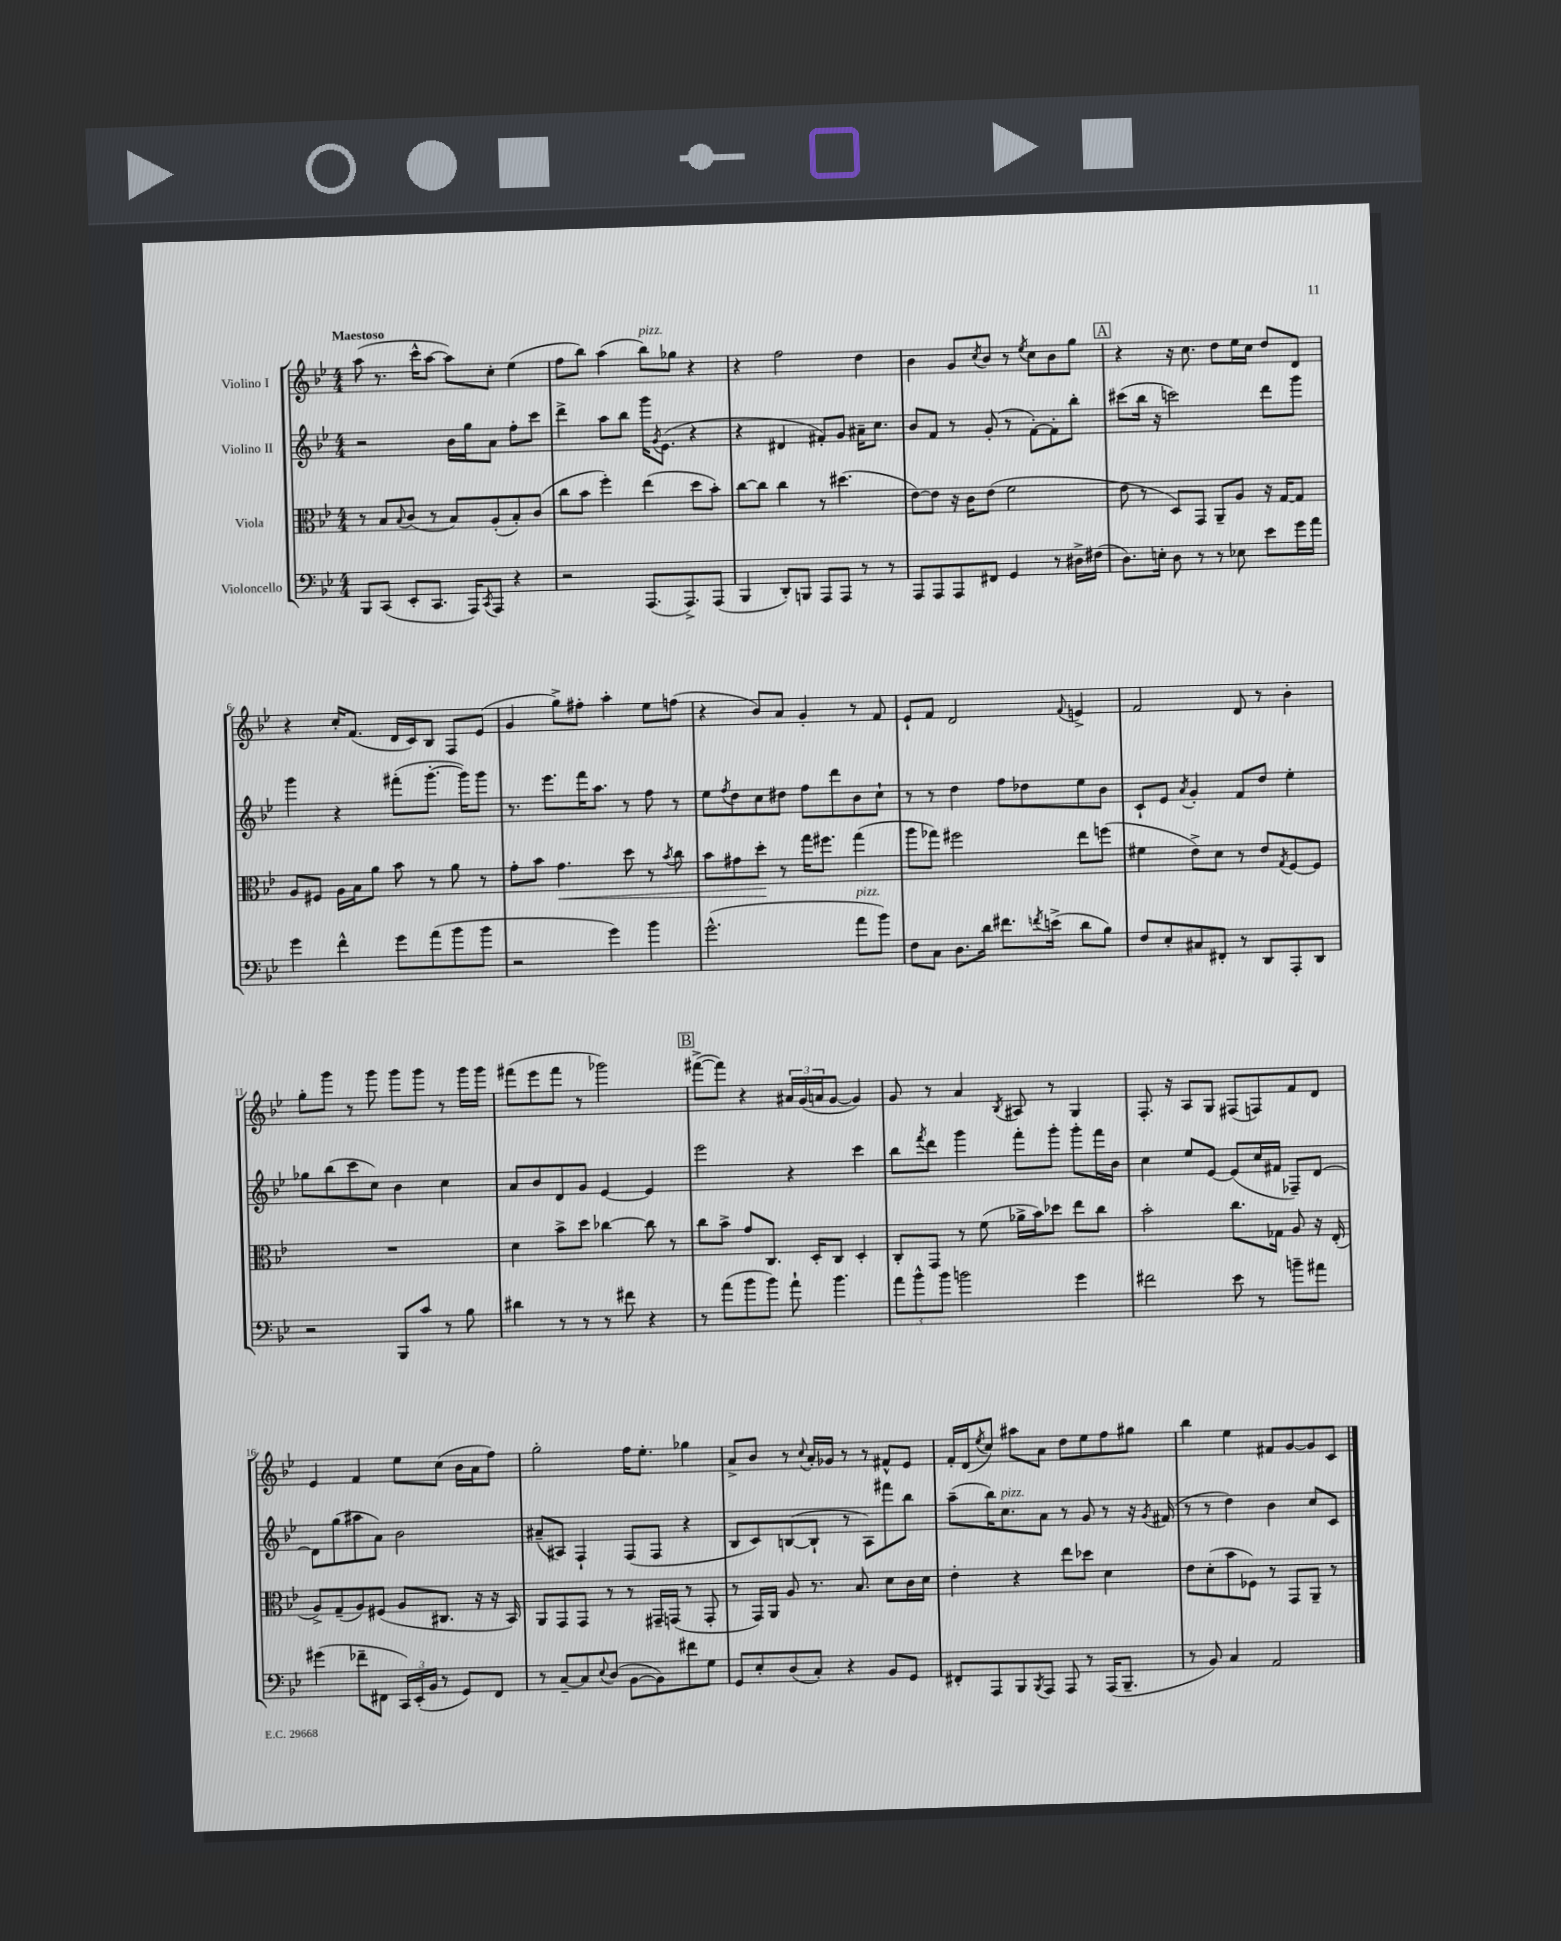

**kern	**kern	**kern	**kern
*staff4	*staff3	*staff2	*staff1
*clefF4	*clefC3	*clefG2	*clefG2
*k[b-e-]	*k[b-e-]	*k[b-e-]	*k[b-e-]
*M4/4	*M4/4	*M4/4	*M4/4
8BBB-	8r	2r	(8aa
(8CC	8B-	.	8.r
.	8qqB-	.	.
8EE-'	(8c	.	.
.	.	.	16ccc^^
8.CC	8r	.	[8aa
.	8B-)	16b-	8aa])
16AAA)	.	16gg	.
8qCC	.	.	.
8AAA	(8A'	8a	8cc'
4r	8B-')	8ff'	(4ee-
.	(8c	8ccc	.
=	=	=	=
2r	8cc	4ddd^	8ff
.	8b-	.	8bb-)
.	4ff')	8aa	(4aa
.	.	8bb-	.
(8.AAA	(4ee-	16ggg	8bb-)
.	.	8qg	.
.	.	(8.e-	.
.	.	.	8gg-
8.AAA^)	.	.	.
.	8dd	4r	4r
(8AAA	8b-')	.	.
=	=	=	=
4BBB-	[8cc	4r	4r
.	8cc]	.	.
8DD')	4cc	4d#	2ff
8BBB	.	.	.
8AAA	8r	8f#')	.
8AAA	(4.dd#	8g	.
8r	.	16a#~	4dd
.	.	8.cc	.
8r	.	.	.
=	=	=	=
8AAA	[8e-)	8b-	4b-
8AAA	8e-]	8f	.
8AAA	16r	8r	8g
.	16c	.	.
.	.	.	8qcc
8FF#	(8e-	(8g'	8b-
4GG	2f	8r	8r
.	.	.	8qee-
.	.	[8f')	8cc
8r	.	8f']	8b-
16D#^	.	8bb-'	8gg
(16F#	.	.	.
=	=	=	=
8.D)	8e-	(8ccc#	4r
.	8r	16bb-	.
16E'	.	16r	.
8D	8D)	2ccc)	16r
.	.	.	8.cc
8r	8GG	.	.
8r	8AA~	.	8dd
8E-	8A	.	16ee-
.	.	.	16cc
8e-	16r	8ddd	8dd
.	[16G	.	.
16g	8G]	8ggg	8d
16a	.	.	.
=	=	=	=
4g	8A	4ggg	4r
.	8F#	.	.
4f^^	16A	4r	16cc'
.	16B-	.	(8.f
.	8a	.	.
8g	8b-	(8fff#'	16d
.	.	.	16c)
(8a	8r	[8.ggg'	8B-
8b-	8a	.	8F
.	.	16ggg])	.
8b-	8r	8ggg	(8e-
=	=	=	=
2r	8g'	8.r	4g
.	8b-	.	.
.	.	8.eee-	.
.	4.g	.	8gg^)
.	.	16fff	8ff#'
.	.	8.aa	.
4g)	.	.	4aa'
.	8dd	8r	.
4b-	8r	8ff	8ee-
.	8qb-	.	.
.	8cc	8r	(8ff
=	=	=	=
(2.g^^	8b-	8ee-	4r
.	.	8qff	.
.	8g#	8dd	.
.	8dd'	8cc	8b-)
.	8r	8dd#	8a
.	16gg	8ff	4g'
.	8.ff#	.	.
.	.	8ddd	.
8a	(4gg	8b-	8r
8b-)	.	8cc`	8f
=	=	=	=
8F	8aa	8r	8e-`
8C	8gg-)	8r	8f
8.D	2ff#	4dd	2d
16d	.	.	.
8.f#	.	8ff	.
.	.	8dd-	.
8qf	.	.	.
(16e^	.	.	.
.	.	.	8qqf
8d	8ee-	8ee-	4e^
8B-)	(8ff	8b-	.
=	=	=	=
8F	4f#	8c`	2f
8E-'	.	8e-	.
.	.	8qa	.
8C#	8e-^)	4g'	.
8FF#'	8d	.	.
8r	8r	8f	8d
8DD	8e-	8dd	8r
.	8qG	.	.
8AAA'	[8F	4ee-'	4b-'
8DD	8F]	.	.
=	=	=	=
2r	1r	8gg-	8gg'
.	.	(8bb-	8ggg
.	.	8ccc	8r
.	.	8cc)	8ggg
8BBB-	.	4b-	8ggg
8c	.	.	8ggg
8r	.	4cc	8r
8B-	.	.	16ggg
.	.	.	16ggg
=	=	=	=
4d#	4d	8a	(8fff#
.	.	8b-	8eee-
8r	8b-^	8d	8fff#
8r	8dd	8g	8r
8r	[4cc-	[4e-	2ggg-)
8f#	.	.	.
4r	8cc-]	4e-]	.
.	8r	.	.
=	=	=	=
8r	8cc	2eee-	([8fff#^
(8a	8b-^	.	8fff#])
8b-	8g	.	4r
8b-)	8.C	.	.
8a`	.	4r	24a#
.	.	.	(24g
.	16D'	.	.
.	.	.	24a
4.b-	8C	.	[8g
.	4D'	4ccc	4g])
=	=	=	=
12a	8C'	8bb-	8g
12b-^^	.	.	.
.	.	8qfff	.
.	8GG	8ddd	8r
12b-	.	.	.
2b	8r	4ggg	4a
.	(8f	.	.
.	.	.	8qB-
.	16a-^	8fff'	8A#
.	16b-)	.	.
.	8dd-	8ggg'	8r
4g	8ee-	8ggg'	4G
.	8cc	16fff	.
.	.	16b-	.
=	=	=	=
2f#	2b-'	4cc	8.F'
.	.	.	16r
.	.	8ee-	8A
.	.	[8e-	8G
8e-	8.cc	(8e-]	(8F#
8r	.	16cc	8F)
.	16G-	16f#	.
8b~	8A	8F-~)	8f
8a#	16r	[8d	8d
.	(16E-'	.	.
=	=	=	=
(4g#	8A^)	8d]	4e-
.	(8G~	(8gg	.
8f-~	8A)	8aa#	4f
8FF#	(8F#	8a)	.
24CC)	8A	2b-	8ee-
(24EE-'	.	.	.
24BB-	.	.	.
8r	8.C#	.	(8cc
8GG)	.	.	16b-
.	16r	.	16a
8FF#	16r	.	8ff)
.	16BB-)	.	.
=	=	=	=
8r	8AA	(8a#~	2gg'
[8C~	8GG	8A#)	.
8C]	8GG	4F`	.
8qqE-	.	.	.
(8D	8r	.	.
[8BB-	8r	(8F	16ff
.	.	.	8.ee-'
8BB-])	16GG#~	8F	.
.	(16GG	.	.
8f#	8r	4r	4gg-
8G	8GG'	.	.
=	=	=	=
8GG	8r	8B-	8a^
8E-'	16GG)	8c)	8b-
.	16AA	.	.
(8D	8A	([8B	8r
.	.	.	8qqcc
8C')	8.r	8B`]	16a'
.	.	.	16g-
4r	.	8r	8r
.	8.B-	.	.
.	.	8A)	8r
8BB-	8d	8fff#	8f#^^
8GG	16c	8bb-	8e-
.	16d	.	.
=	=	=	=
8FF#'	4e-'	(8aa~	16f'
.	.	.	(16d
.	.	.	8qee-
8AAA	.	16bb-)	8cc)
.	.	8.cc	.
8BBB-	4r	.	8aa#
8qBBB-	.	.	.
8AAA	.	8a	8a
8AAA	8ee-	8r	8dd
8r	8dd-	8g	8ee-
(16AAA	4d	8r	8ff
8.BBB-~	.	.	.
.	.	16r	8gg#
.	.	8qg	.
.	.	(16f#	.
=	=	=	=
8r	8e-	8r	4bb-
8BB-)	(8d'	8r	.
4C	8b-	4dd)	4ee-
.	8F-)	.	.
2AA	8r	4b-	8f#
.	8GG	.	[8g
.	8AA~	8cc	8g]
.	8r	8c	8c
==	==	==	==
*-	*-	*-	*-
